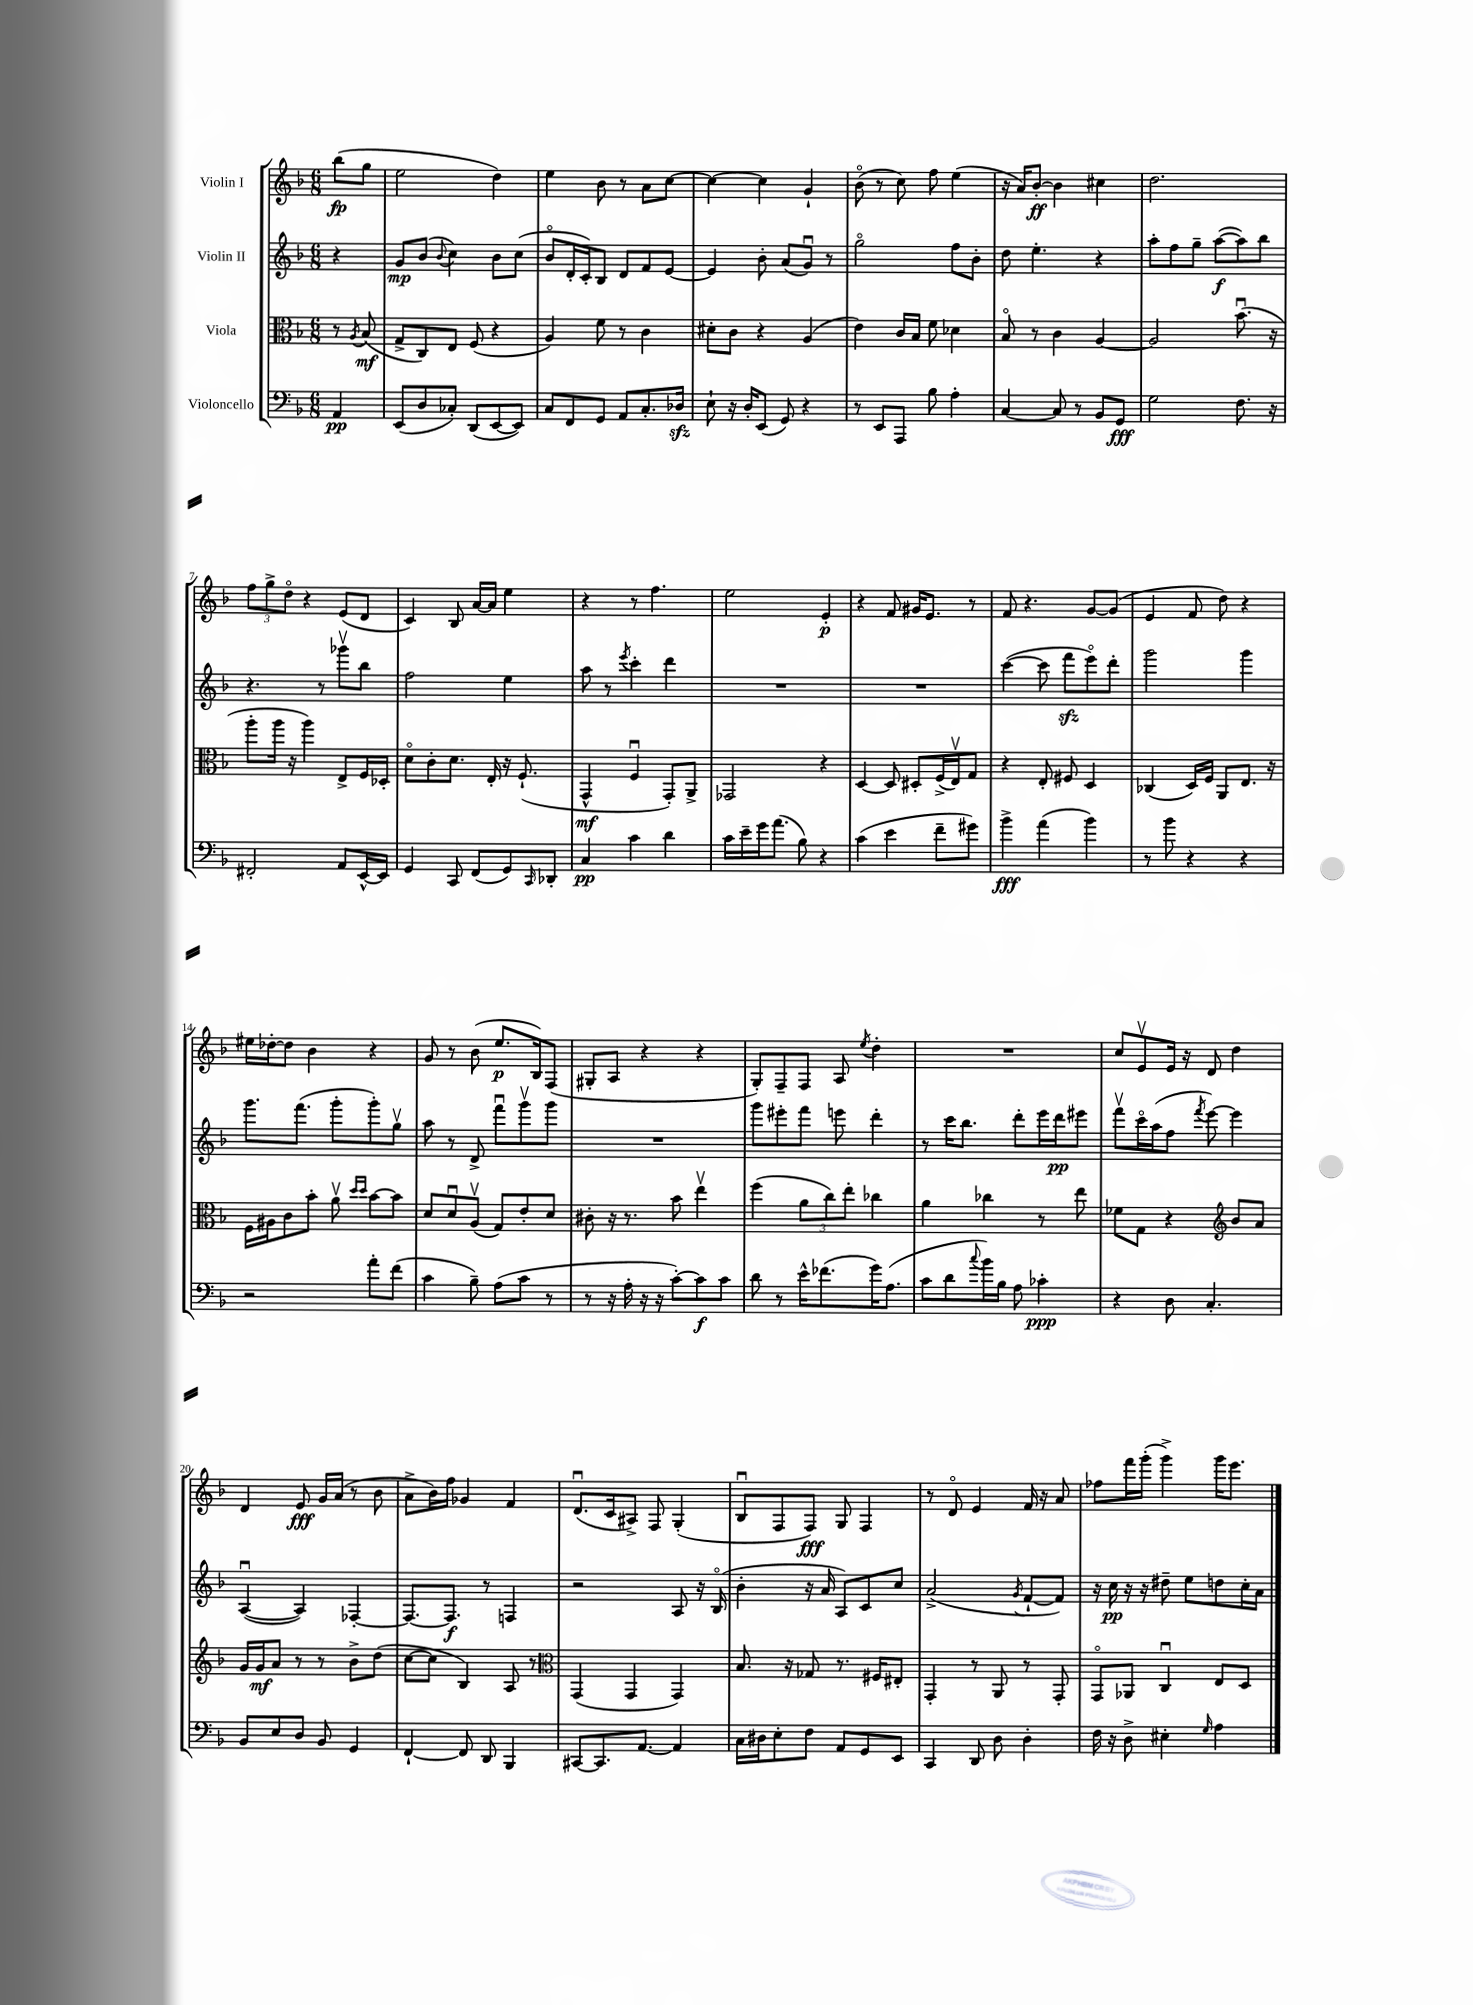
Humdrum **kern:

**kern	**kern	**kern	**kern
*staff4	*staff3	*staff2	*staff1
*clefF4	*clefC3	*clefG2	*clefG2
*k[b-]	*k[b-]	*k[b-]	*k[b-]
*M6/8	*M6/8	*M6/8	*M6/8
4AA	8r	4r	(8bb-
.	8qA	.	.
.	(8B-	.	8gg
=	=	=	=
(8EE	8G^	8g	2ee
8D	8C)	(8b-	.
.	.	8qqb-	.
8C-')	8E	4cc)	.
(8DD	(8F	.	.
[8EE	4r	8b-	4dd)
8EE])	.	(8cc	.
=	=	=	=
8C	4A)	8b-o	4ee
8FF	.	16d'	.
.	.	16c')	.
8GG	8f	8B-	8b-
8AA	8r	8d	8r
8.C'	4c	8f	8a
.	.	[8e	[8cc
16D-	.	.	.
=	=	=	=
8E`	8d#'	4e]	4cc_
16r	8c	.	.
16D'	.	.	.
(8EE	4r	8b-'	4cc]
8GG)	.	(8a	.
4r	(4A	8gu)	4g`
.	.	8r	.
=	=	=	=
8r	4e)	2ggo	(8b-o
8EE	.	.	8r
8AAA	16c	.	8cc)
.	16B-	.	.
8B-	8f	.	8ff
4A'	4d-	8ff	(4ee
.	.	8b-'	.
=	=	=	=
[4C	8B-o	8dd	16r
.	.	.	16a)
.	8r	4.ee'	[8b-'
8C]	4c	.	4b-]
8r	.	.	.
8BB-	[4A	4r	4cc#
8GG	.	.	.
=	=	=	=
2G	2A]	8aa'	2.dd
.	.	8ff	.
.	.	8gg~	.
.	.	([8aa	.
8.F	(8.b-u	8aa])	.
.	.	8bb-	.
16r	16r	.	.
=	=	=	=
2FF#'	8aa'	4.r	12ff
.	.	.	12gg^
.	16aa	.	.
.	.	.	12ddo
.	16r	.	.
.	4aa)	.	4r
.	.	8r	.
8AA	8E^	8ggg-v	(8e
[16EE^^	16F	8bb-	8d
16EE]	16D-'	.	.
=	=	=	=
4GG	8do	2ff	4c)
.	8c'	.	.
8CC	8.d	.	8B-
(8FF	.	.	[16a
.	16E'	.	16a]
8GG)	16r	4ee	4ee
.	(8.F`	.	.
16qqCC	.	.	.
8DD-'	.	.	.
=	=	=	=
4C	4GG^^	8aa	4r
.	.	8r	.
.	.	8qeee	.
4c	4Fu	4ccc'	8r
.	.	.	4.ff
4d	8GG')	4ddd	.
.	8AA^	.	.
=	=	=	=
16c	2GG-	2.r	2ee
16e~	.	.	.
16g	.	.	.
(8.a	.	.	.
8B-)	.	.	.
4r	4r	.	4e'
=	=	=	=
(4c	[4D	2.r	4r
4e	8D]	.	8f
.	8D#'	.	16g#
.	.	.	8.e
8f~	(16F^	.	.
.	16Ev)	.	.
8g#)	8G	.	8r
=	=	=	=
4b-^	4r	([4ccc	8f
.	.	.	4.r
(4a	8E'	8ccc]	.
.	8F#	8fff	.
4b-)	4D	8eeeo)	[8g
.	.	8ddd'	(8g]
=	=	=	=
8r	(4C-	2ggg	4e
8b-	.	.	.
4r	16D)	.	8f
.	16F	.	.
.	8AA	.	8dd)
4r	8.E	4ggg	4r
.	16r	.	.
=	=	=	=
2r	16F	8.ggg	16ee#
.	16A#	.	[16dd-'
.	8c	.	8dd-]
.	.	(8.fff	.
.	8b-'	.	4b-
.	8av	8ggg'	.
.	16qqdd	.	.
.	16qqdd	.	.
8a'	[8b-	8ggg')	4r
(8f	8b-]	8ggv	.
=	=	=	=
4c	8d	8aa	8g
.	8du	8r	8r
8B-~)	(8Av	8d^	(8b-
(8A	8G)	8fffu	8.ee
8c	8e'	8gggv	.
.	.	.	16B-)
8r	8d	8ggg	(8F
=	=	=	=
8r	8c#'	2.r	8G#'
16r	16r	.	8A
16A'	8.r	.	.
16r	.	.	4r
16r	.	.	.
[8c')	8b-	.	.
8c]	4eev	.	4r
8c	.	.	.
=	=	=	=
8d	(4ff	8ggg	8G')
8r	.	8eee#'	8F~
16e^^	12a	8fff	8F
(8.f-	.	.	.
.	12cc)	.	.
.	.	8eee	8A
.	12ee'	.	.
.	.	.	8qee
16g)	4cc-	4ddd'	4dd'
(8.A	.	.	.
=	=	=	=
8c	4a	8r	2.r
8d	.	16ccc	.
.	.	8.bb-	.
8qqcc	.	.	.
16b-)	4cc-	.	.
16B-	.	.	.
8A	.	8ddd'	.
4c-'	8r	16eee	.
.	.	16ddd	.
.	8ee	8eee#	.
=	=	=	=
4r	8f-	8fffv	8cc
.	8G	16ccco	8ev
.	.	(16aa	.
8D	4r	8ff	16e
.	.	.	16r
.	.	8qfff	.
4.C'	.	[8eee)	8d
*	*clefG2	*	*
.	8b-	4eee]	4dd
.	8a	.	.
=	=	=	=
8BB-	16g	([4Au	4d
.	16g	.	.
8E	8a	.	.
8D	8r	4A])	8e
8BB-	8r	.	16g
.	.	.	(16a
4GG	8b-^	[4F-'	8r
.	(8dd	.	8b-
=	=	=	=
[4FF`	[8cc	8.F-_	8a^
.	8cc]	.	16b-)
.	.	8.F-]	16ff
8FF]	4B-)	.	4g-
8DD	.	8r	.
4BBB-	8A	4F	4f
.	8r	.	.
=	=	=	=
*	*clefC3	*	*
[8CC#	(4GG	2r	(8.du
8.CC#]	.	.	.
.	.	.	16c
.	4GG	.	8A#^)
[8.AA	.	.	.
.	.	.	8F
4AA]	4GG)	8A	(4G'
.	.	16r	.
.	.	(16B-o	.
=	=	=	=
16C	8.B-	4b-'	8B-u
16D#	.	.	.
8E'	.	.	8F
.	16r	.	.
8F	8G-	16r	8F)
.	.	16a	.
8AA	8.r	8A)	8G
8GG	.	8c	4F
.	16F#	.	.
8EE	8E#'	8cc	.
=	=	=	=
4CC	4GG'	(2a^	8r
.	.	.	8do
8DD	8r	.	4e
8D	8AA	.	.
.	.	8qg	.
4D'	8r	[8f`	16f
.	.	.	16r
.	8GG'	8f])	8a
=	=	=	=
16F	8GGo	16r	8ff-
16r	.	16cc	.
8D^	8AA-	16r	16fff
.	.	16r	(16ggg'
4E#'	4Cu	8dd#~	4ggg^)
.	.	8ee	.
16qqG	.	.	.
4A	8E	8dd	16ggg
.	.	.	8.eee
.	8D	16cc'	.
.	.	16a	.
==	==	==	==
*-	*-	*-	*-
